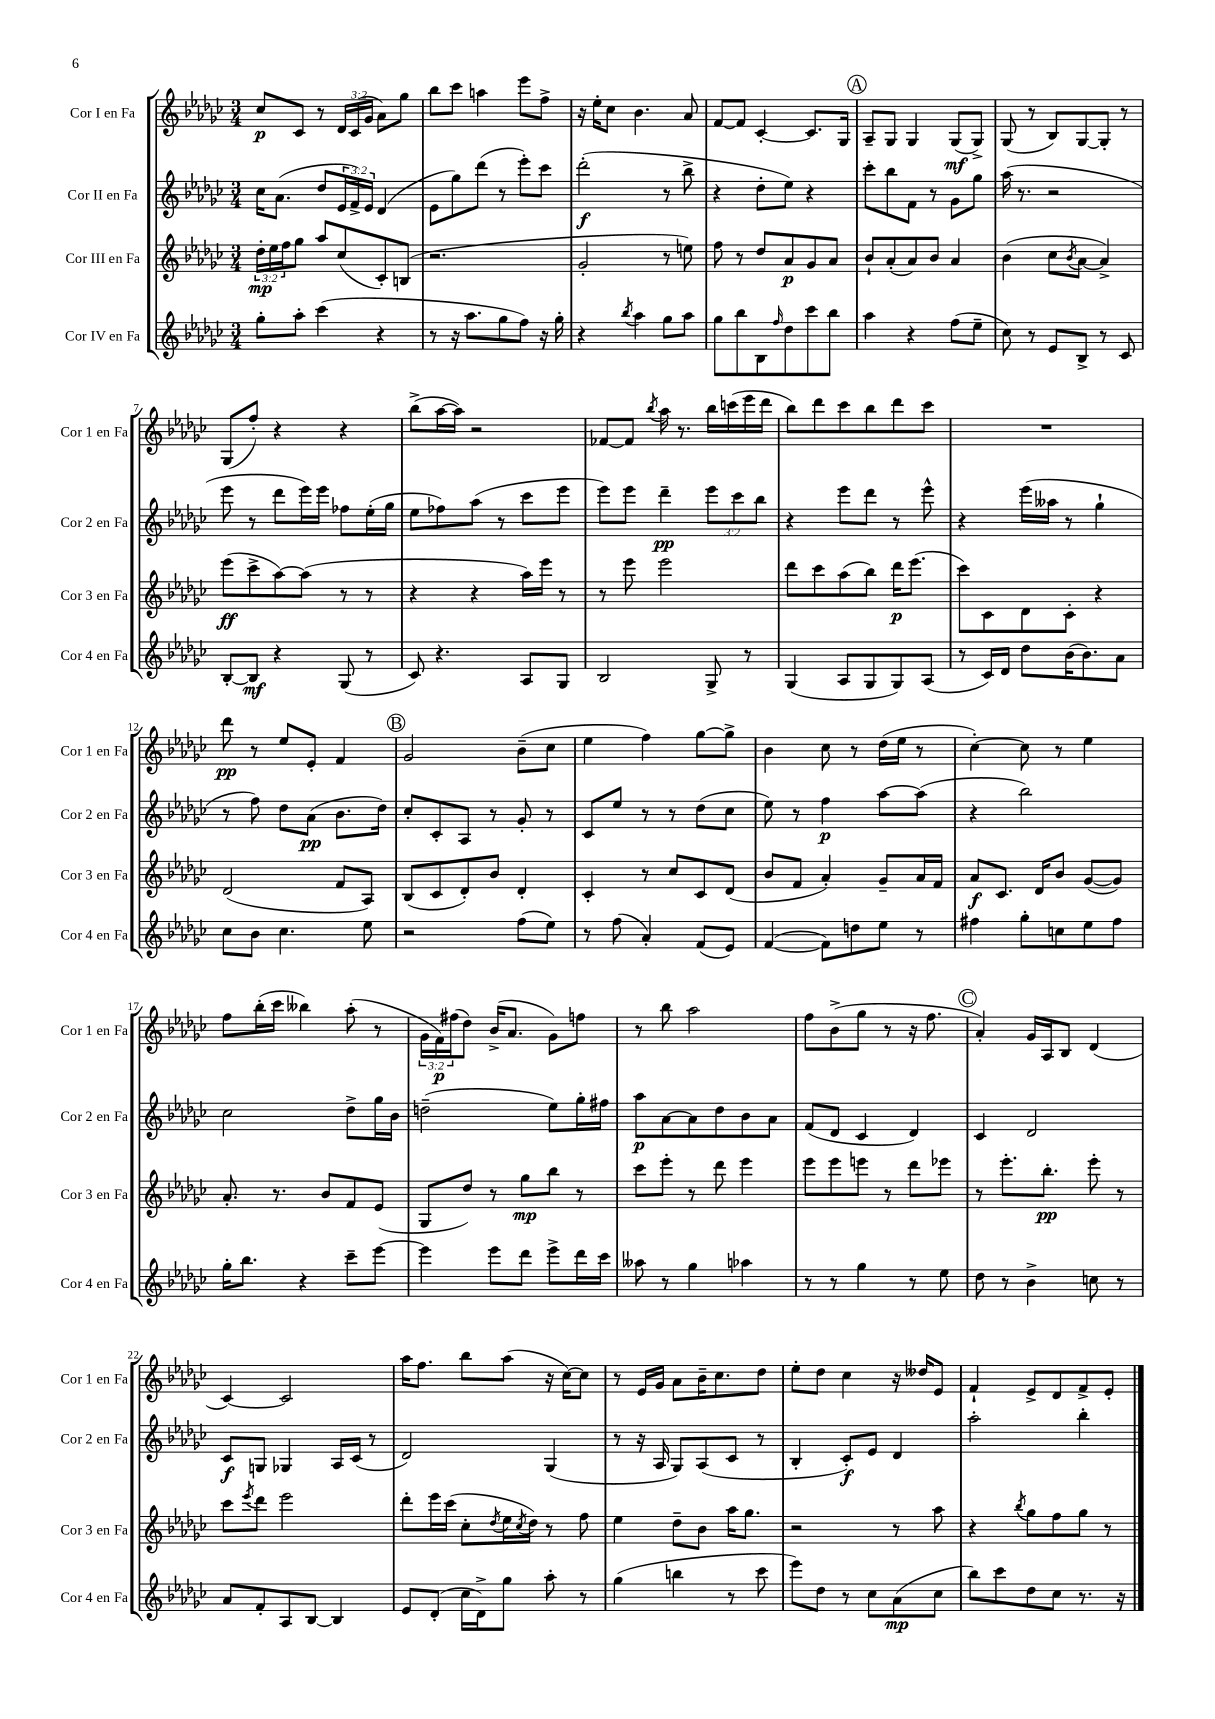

**kern	**dynam	**kern	**dynam	**kern	**dynam	**kern	**dynam
*part4	*part4	*part3	*part3	*part2	*part2	*part1	*part1
*staff4	*staff4	*staff3	*staff3	*staff2	*staff2	*staff1	*staff1
*I"Cor IV en Fa	*	*I"Cor III en Fa	*	*I"Cor II en Fa	*	*I"Cor I en Fa	*
*I'Cor 4 en Fa	*	*I'Cor 3 en Fa	*	*I'Cor 2 en Fa	*	*I'Cor 1 en Fa	*
*clefG2	*	*clefG2	*	*clefG2	*	*clefG2	*
*k[b-e-a-d-g-c-]	*	*k[b-e-a-d-g-c-]	*	*k[b-e-a-d-g-c-]	*	*k[b-e-a-d-g-c-]	*
*M3/4	*	*M3/4	*	*M3/4	*	*M3/4	*
=1	=1	=1	=1	=1	=1	=1	=1
8gg-'\L	.	24dd-'\LL	mp	16cc-\KL	.	8cc-/L	p
.	.	24ee-\	.	.	.	.	.
.	.	.	.	(8.a-\J	.	.	.
.	.	24ff\J	.	.	.	.	.
8aa-'\J	.	8gg-\J	.	.	.	8c-/J	.
(4ccc-\	.	8aa-/L	.	8dd-/L	.	8r	.
.	.	(8cc-/	.	24e-/L	.	24d-/LL	.
.	.	.	.	24f^/)	.	(24c-/	.
.	.	.	.	24e-/JJ	.	24g-/JJ	.
4r	.	8c-'/)	.	(4d-/	.	8a-\L)	.
.	.	(8Bn/J	.	.	.	8gg-\J	.
=2	=2	=2	=2	=2	=2	=2	=2
8r	.	2.r	.	8e-\L	.	8bb-\L	.
16r	.	.	.	8gg-\)	.	8ccc-\J	.
8.aa-\L	.	.	.	.	.	.	.
.	.	.	.	(8ddd-\J	.	4aan\	.
8gg-\	.	.	.	8r	.	.	.
8ff\J)	.	.	.	8eee-'\L)	.	8eee-\L	.
16r	.	.	.	8ccc-\J	.	8ff^\J	.
16gg-'\	.	.	.	.	.	.	.
=3	=3	=3	=3	=3	=3	=3	=3
4r	.	2g-'/	.	(2ddd-'\	f	16r	.
.	.	.	.	.	.	16ee-'\KL	.
.	.	.	.	.	.	8cc-\J	.
8qbb-/	.	.	.	.	.	.	.
4aa-\	.	.	.	.	.	4.b-\	.
8gg-\L	.	8r	.	8r	.	.	.
8aa-\J	.	8een\)	.	8bb-^\	.	8a-/	.
=4	=4	=4	=4	=4	=4	=4	=4
8gg-\L	.	8ff\	.	4r	.	[8f/L	.
8bb-\	.	8r	.	.	.	8f/J]	.
8B-\	.	8dd-/L	.	8dd-'\L	.	[4c-'/	.
16qqff/	.	.	.	.	.	.	.
8dd-\	.	8a-/	p	8ee-\J)	.	.	.
8ccc-\	.	8g-/	.	4r	.	8.c-/L]	.
8bb-\J	.	8a-/J	.	.	.	.	.
.	.	.	.	.	.	16G-/Jk	.
!!LO:REH:place=s1:t=A
=5	=5	=5	=5	=5	=5	=5	=5
4aa-\	.	8b-`/L	.	8ccc-'\L	.	8A-~/L	.
.	.	(8a-'/	.	8bb-\	.	8G-/J	.
4r	.	8a-/)	.	8f\J	.	4G-/	.
.	.	8b-/J	.	8r	.	.	.
(8ff\L	.	4a-/	.	8g-\L	.	(8G-/L	mf
8ee-~\J	.	.	.	8gg-\J	.	8G-^/J)	.
=6	=6	=6	=6	=6	=6	=6	=6
8cc-\)	.	(4b-\	.	(16aa-\	.	(8G-/	.
.	.	.	.	8.r	.	.	.
8r	.	.	.	.	.	8r	.
8e-/L	.	8cc-\L	.	2r	.	8B-/L)	.
.	.	8qb-/	.	.	.	.	.
8B-^/J	.	[8a-\J	.	.	.	[8G-/	.
8r	.	4a-^/])	.	.	.	8G-'/J]	.
8c-/	.	.	.	.	.	8r	.
!!LO:LB:g=z
=7	=7	=7	=7	=7	=7	=7	=7
[8B-'/L	.	(8eee-\L	ff	8eee-\	.	(8G-/L	.
8B-/J]	mf	8ccc-^\	.	8r	.	8ff'/J)	.
4r	.	[8aa-\)	.	8ddd-\L	.	4r	.
.	.	(8aa-\J]	.	16eee-\L)	.	.	.
.	.	.	.	16eee-\JJ	.	.	.
(8G-/	.	8r	.	8ff-X\L	.	4r	.
8r	.	8r	.	(16ee-'\L	.	.	.
.	.	.	.	16gg-\JJ	.	.	.
=8	=8	=8	=8	=8	=8	=8	=8
8c-/)	.	4r	.	8ee-\L	.	(8bb-^\L	.
4.r	.	.	.	8ff-X\)	.	[16aa-\L	.
.	.	.	.	.	.	16aa-\JJ])	.
.	.	4r	.	(8aa-\J	.	2r	.
.	.	.	.	8r	.	.	.
8A-/L	.	16aa-\LL)	.	8ccc-\L	.	.	.
.	.	16eee-\JJ	.	.	.	.	.
8G-/J	.	8r	.	8eee-\J	.	.	.
=9	=9	=9	=9	=9	=9	=9	=9
2B-/	.	8r	.	8eee-\L)	.	[8f-X/L	.
.	.	8eee-\	.	8eee-\J	.	8f-/J]	.
.	.	.	.	.	.	8qbb-/	.
.	.	2eee-\	.	4ddd-~\	pp	16aa-\	.
.	.	.	.	.	.	8.r	.
8G-^/	.	.	.	12eee-\L	.	16bb-\LL	.
.	.	.	.	.	.	(16cccn\	.
.	.	.	.	12ccc-\	.	.	.
8r	.	.	.	.	.	16eee-\	.
.	.	.	.	12bb-\J	.	.	.
.	.	.	.	.	.	16ddd-\JJ	.
=10	=10	=10	=10	=10	=10	=10	=10
(4G-/	.	8ddd-\L	.	4r	.	8bb-\L)	.
.	.	8ccc-\	.	.	.	8ddd-\	.
8A-/L	.	(8aa-\	.	8eee-\L	.	8ccc-\	.
8G-/	.	8bb-\J)	.	8ddd-\J	.	8bb-\	.
8G-/)	.	16ddd-\KL	p	8r	.	8ddd-\	.
.	.	(8.eee-\J	.	.	.	.	.
(8A-/J	.	.	.	8eee-^^\	.	8ccc-\J	.
=11	=11	=11	=11	=11	=11	=11	=11
8r	.	8ccc-\L)	.	4r	.	2.r	.
16c-/LL)	.	8c-\	.	.	.	.	.
16d-/JJ	.	.	.	.	.	.	.
8dd-\L	.	8d-\	.	(16eee-\LL	.	.	.
.	.	.	.	16aa--X\JJ	.	.	.
(16b-\K	.	8c-'\J	.	8r	.	.	.
8.b-\)	.	.	.	.	.	.	.
.	.	4r	.	4gg-`\	.	.	.
8a-\J	.	.	.	.	.	.	.
!!LO:LB:g=z
=12	=12	=12	=12	=12	=12	=12	=12
8cc-\L	.	(2d-/	.	8r	.	8ddd-\	pp
8b-\J	.	.	.	8ff\)	.	8r	.
4.cc-\	.	.	.	8dd-\L	.	8ee-/L	.
.	.	.	.	(8a-\J	pp	8e-'/J	.
.	.	8f/L	.	8.b-\L	.	4f/	.
8ee-\	.	8A-/J)	.	.	.	.	.
.	.	.	.	16dd-\Jk)	.	.	.
!!LO:REH:place=s1:t=B
=13	=13	=13	=13	=13	=13	=13	=13
2r	.	(8B-/L	.	8cc-'/L	.	2g-/	.
.	.	8c-/	.	8c-'/	.	.	.
.	.	8d-'/)	.	8A-/J	.	.	.
.	.	8b-/J	.	8r	.	.	.
(8ff\L	.	4d-'/	.	8g-'/	.	(8b-~\L	.
8ee-\J)	.	.	.	8r	.	8cc-\J	.
=14	=14	=14	=14	=14	=14	=14	=14
8r	.	4c-'/	.	8c-/L	.	4ee-\	.
(8ff\	.	.	.	8ee-/J	.	.	.
4a-'/)	.	8r	.	8r	.	4ff\)	.
.	.	8cc-/L	.	8r	.	.	.
(8f/L	.	8c-/	.	(8dd-\L	.	[8gg-\L	.
8e-/J)	.	(8d-/J	.	8cc-\J	.	8gg-^\J]	.
=15	=15	=15	=15	=15	=15	=15	=15
([4f/	.	8b-/L	.	8ee-\)	.	4b-\	.
.	.	8f/J	.	8r	.	.	.
8f\L])	.	4a-'/)	.	4ff\	p	8cc-\	.
8ddn\	.	.	.	.	.	8r	.
8ee-\J	.	8g-~/L	.	[8aa-\L	.	(16dd-\LL	.
.	.	.	.	.	.	16ee-\JJ	.
8r	.	16a-/L	.	(8aa-\J]	.	8r	.
.	.	16f/JJ	.	.	.	.	.
=16	=16	=16	=16	=16	=16	=16	=16
4ff#X\	.	8a-/L	f	4r	.	[4cc-'\)	.
.	.	8.c-/J	.	.	.	.	.
8gg-'\L	.	.	.	2bb-\)	.	8cc-\]	.
.	.	16d-/KL	.	.	.	.	.
8ccn\	.	8b-/J	.	.	.	8r	.
8ee-\	.	([8g-/L	.	.	.	4ee-\	.
8ff#\J	.	8g-/J])	.	.	.	.	.
!!LO:LB:g=z
=17	=17	=17	=17	=17	=17	=17	=17
16gg-'\KL	.	8.a-'/	.	2cc-\	.	8ff\L	.
8.bb-\J	.	.	.	.	.	.	.
.	.	.	.	.	.	(16bb-'\L	.
.	.	8.r	.	.	.	16ccc-\JJ	.
4r	.	.	.	.	.	4bb--X\)	.
.	.	8b-/L	.	.	.	.	.
8ccc-~\L	.	8f/	.	8dd-^\L	.	(8aa-'\	.
[8eee-\J	.	(8e-/J	.	16gg-\L	.	8r	.
.	.	.	.	16b-\JJ	.	.	.
=18	=18	=18	=18	=18	=18	=18	=18
4eee-\]	.	8G-/L	.	(2ddn~\	.	24g-\LL	.
.	.	.	.	.	.	24f\)	p
.	.	.	.	.	.	(24ff#X\J	.
.	.	8dd-/J)	.	.	.	8dd-\J)	.
8eee-\L	.	8r	.	.	.	(16b-^/KL	.
.	.	.	.	.	.	8.a-/J	.
8ddd-\J	.	8gg-\L	mp	.	.	.	.
8eee-^\L	.	8bb-\J	.	8ee-\L)	.	8g-\L)	.
16ddd-\L	.	8r	.	16gg-'\L	.	8ffn\J	.
16ccc-\JJ	.	.	.	16ff#X\JJ	.	.	.
=19	=19	=19	=19	=19	=19	=19	=19
8aa--X\	.	8ccc-\L	.	8aa-\L	p	8r	.
8r	.	8eee-'\J	.	[8a-\	.	8bb-\	.
4gg-\	.	8r	.	8a-\]	.	2aa-\	.
.	.	8ddd-\	.	8dd-\	.	.	.
4aa-X\	.	4eee-\	.	8b-\	.	.	.
.	.	.	.	8a-\J	.	.	.
=20	=20	=20	=20	=20	=20	=20	=20
8r	.	8eee-\L	.	(8f/L	.	8ff\L	.
8r	.	8eee-\	.	8d-/J	.	(8b-^\	.
4gg-\	.	8eeen\J	.	4c-/	.	8gg-\J	.
.	.	8r	.	.	.	8r	.
8r	.	8ddd-\L	.	4d-/)	.	16r	.
.	.	.	.	.	.	8.ff\	.
8ee-\	.	8eee-X\J	.	.	.	.	.
!!LO:REH:place=s1:t=C
=21	=21	=21	=21	=21	=21	=21	=21
8dd-\	.	8r	.	4c-/	.	4a-'/)	.
8r	.	8.eee-'\L	.	.	.	.	.
4b-^\	.	.	.	2d-/	.	16g-/LL	.
.	.	8.bb-'\J	pp	.	.	16A-/J	.
.	.	.	.	.	.	8B-/J	.
8ccn\	.	8eee-'\	.	.	.	(4d-/	.
8r	.	8r	.	.	.	.	.
!!LO:LB:g=z
=22	=22	=22	=22	=22	=22	=22	=22
8a-/L	.	8ccc-\L	.	8c-/L	f	[4c-/)	.
.	.	8qeee-/	.	.	.	.	.
8f'/	.	8ddd-\J	.	8Gn/J	.	.	.
8A-/	.	2eee-\	.	4G-X/	.	2c-/]	.
[8B-/J	.	.	.	.	.	.	.
4B-/]	.	.	.	16A-/LL	.	.	.
.	.	.	.	(16c-/JJ	.	.	.
.	.	.	.	8r	.	.	.
=23	=23	=23	=23	=23	=23	=23	=23
8e-/L	.	8ddd-'\L	.	2d-/)	.	16aa-\KL	.
.	.	.	.	.	.	8.ff\J	.
(8d-'/J	.	16eee-\L	.	.	.	.	.
.	.	(16ccc-\JJ	.	.	.	.	.
16cc-\LL	.	8cc-'\L	.	.	.	8bb-\L	.
16d-^\J)	.	.	.	.	.	.	.
.	.	8qdd-/	.	.	.	.	.
8gg-\J	.	16ee-\L	.	.	.	(8aa-\J	.
.	.	8qcc-/	.	.	.	.	.
.	.	16dd-\JJ)	.	.	.	.	.
8aa-'\	.	8r	.	(4G-/	.	16r	.
.	.	.	.	.	.	[16cc-\KL)	.
8r	.	8ff\	.	.	.	8cc-\J]	.
=24	=24	=24	=24	=24	=24	=24	=24
(4gg-\	.	4ee-\	.	8r	.	8r	.
.	.	.	.	16r	.	16e-/LL	.
.	.	.	.	16A-/	.	16g-/JJ	.
4bbn\	.	8dd-~\L	.	8G-/L)	.	8a-\L	.
.	.	8b-\J	.	(8A-/	.	16b-~\K	.
.	.	.	.	.	.	8.cc-\	.
8r	.	16aa-\KL	.	8c-/J	.	.	.
.	.	8.gg-\J	.	.	.	.	.
8ccc-\	.	.	.	8r	.	8dd-\J	.
=25	=25	=25	=25	=25	=25	=25	=25
8eee-\L)	.	2r	.	4B-'/	.	8ee-'\L	.
8dd-\J	.	.	.	.	.	8dd-\J	.
8r	.	.	.	8c-'/L)	f	4cc-\	.
8cc-\L	.	.	.	8e-/J	.	.	.
(8a-\	mp	8r	.	4d-/	.	16r	.
.	.	.	.	.	.	16dd--X/KL	.
8cc-\J	.	8aa-\	.	.	.	8e-/J	.
=26	=26	=26	=26	=26	=26	=26	=26
8bb-\L)	.	4r	.	2aa-'\	.	4f`/	.
8ccc-\	.	.	.	.	.	.	.
.	.	8qbb-/	.	.	.	.	.
8dd-\	.	8gg-\L	.	.	.	8e-^/L	.
8cc-\J	.	8ff\	.	.	.	8d-/	.
8.r	.	8gg-\J	.	4bb-'\	.	8f^/	.
.	.	8r	.	.	.	8e-'/J	.
16r	.	.	.	.	.	.	.
==	==	==	==	==	==	==	==
*-	*-	*-	*-	*-	*-	*-	*-
